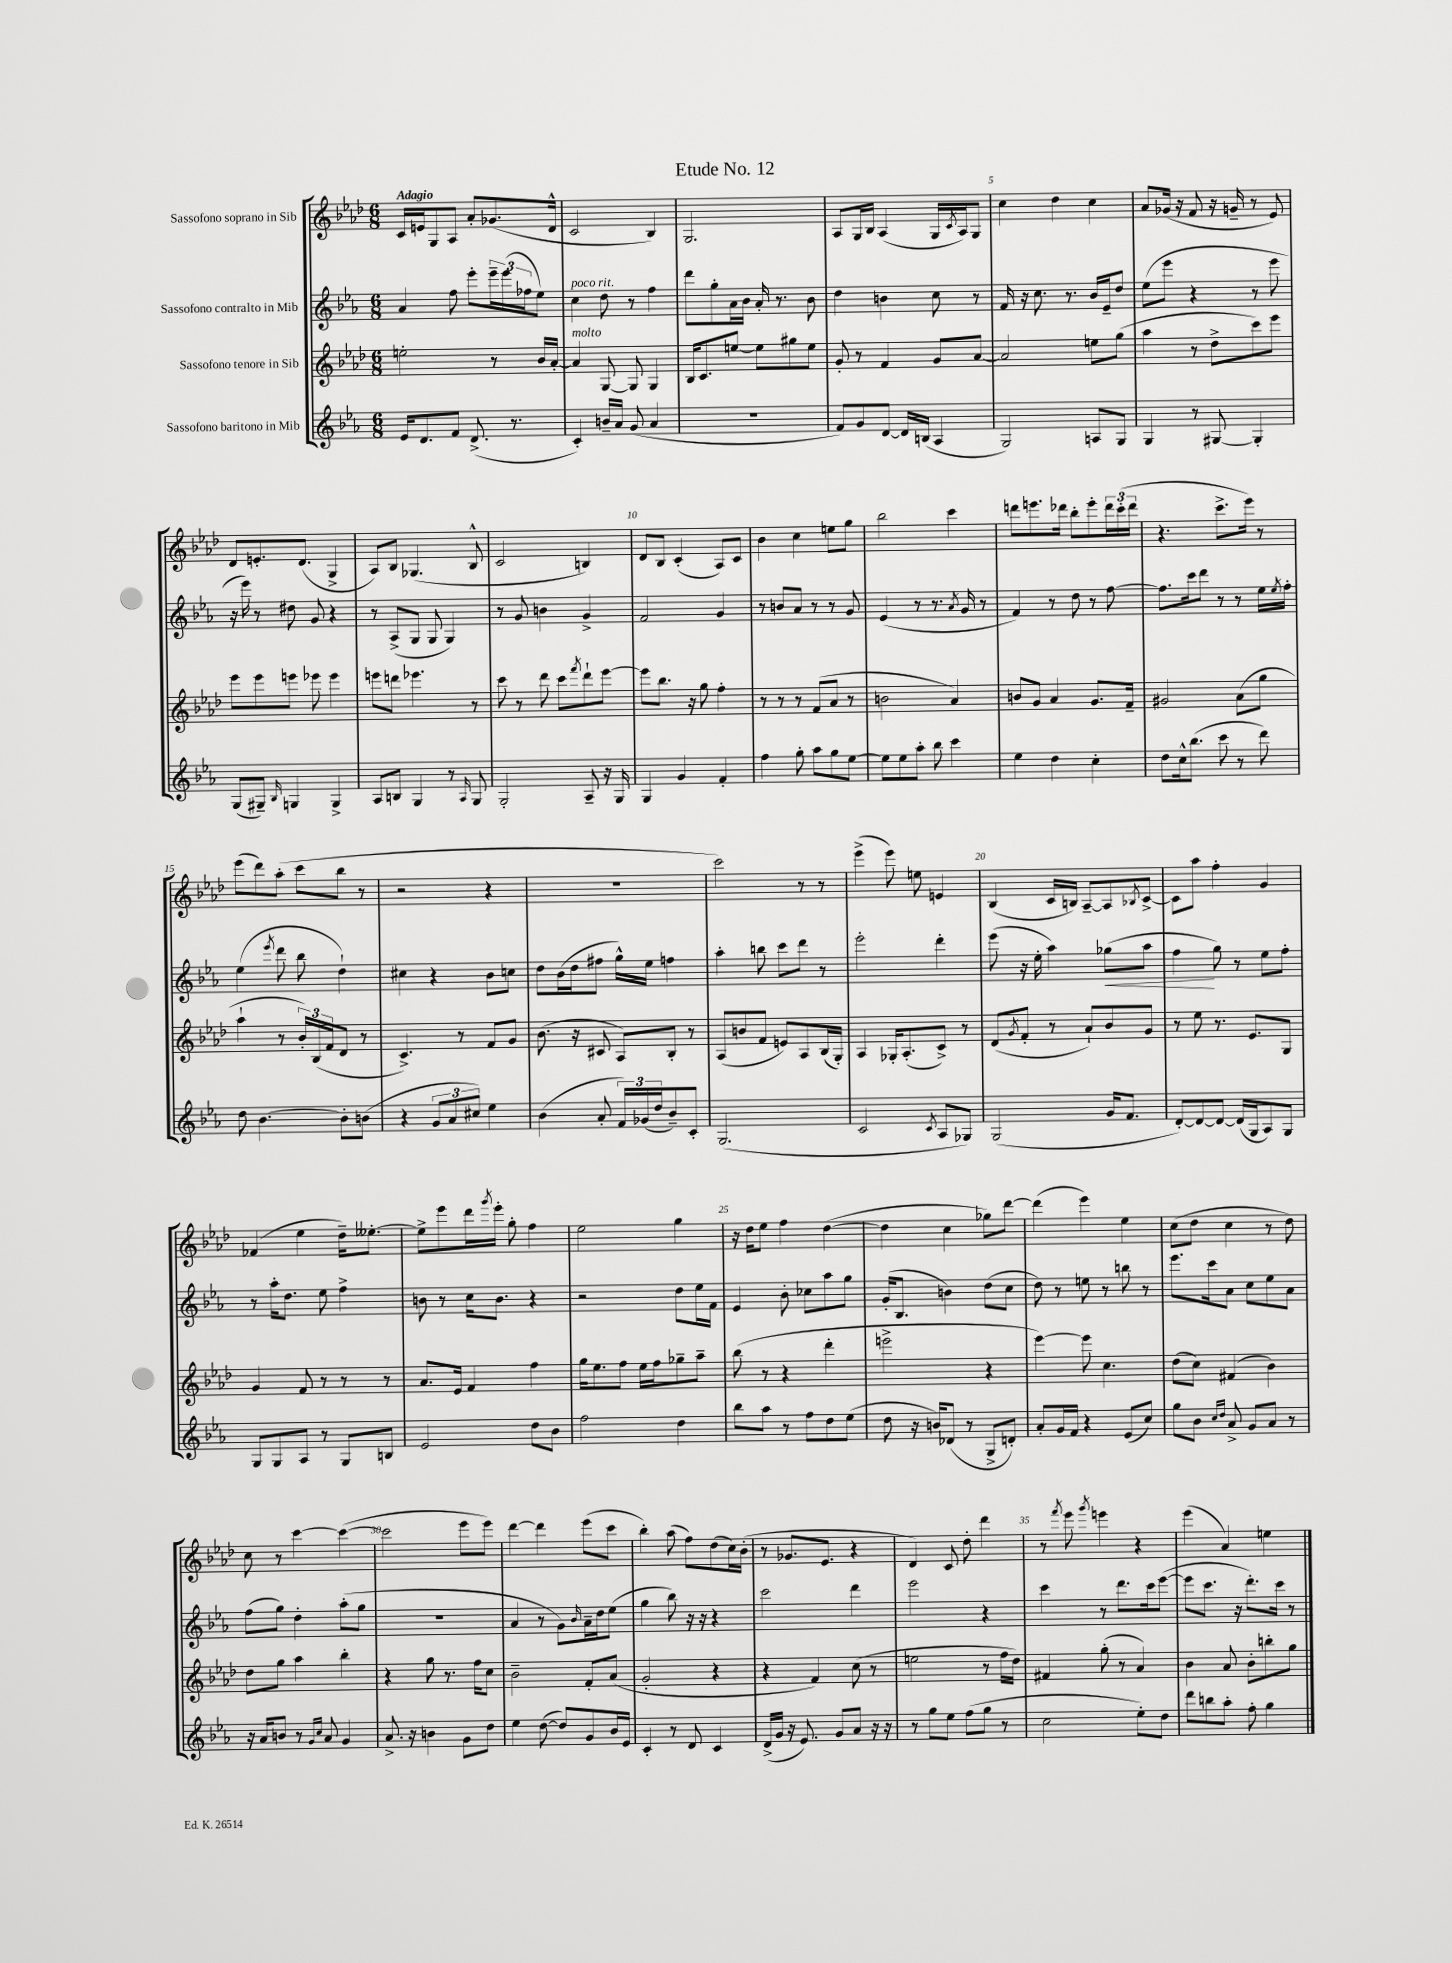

**kern	**kern	**kern	**kern
*staff4	*staff3	*staff2	*staff1
*clefG2	*clefG2	*clefG2	*clefG2
*k[b-e-a-]	*k[b-e-a-d-]	*k[b-e-a-]	*k[b-e-a-d-]
*M6/8	*M6/8	*M6/8	*M6/8
16e-/LK	2ee'\	4a-/	16c/LL
8.d/	.	.	16e/J
.	.	.	8G/
8f/J	.	8ff\	8A-/J
(8.d^/	.	8eee-'\L	8a-'/L
.	8r	24eee-~\L	(8.g-/
.	.	(24eee-\	.
8.r	.	.	.
.	.	24ff-\J	.
.	16b-/LL	8ee-\J)	.
.	[16a-'/JJ	.	16d-^^/Jk
=	=	=	=
4c'/)	4a-/]	4cc\	2c/
16b~/LL	[8G/	8dd\	.
16a-/JJ	.	.	.
(8g/	8G/]	8r	.
4a-/	4G/	4ff\	4B-/)
=	=	=	=
2.r	16B-/LK	8ddd\L	2.G/
.	8.c/	.	.
.	.	8gg'\	.
.	[8ee/J	16a-\L	.
.	.	16b-\JJ	.
.	8ee\]L	16a-'/	.
.	.	8.r	.
.	8gg#\	.	.
.	8ee\J	8b-\	.
=	=	=	=
8f/L)	8g'/	4dd\	8A-/L
8g/	8r	.	16G/L
.	.	.	16B-/JJ
[8d/J	4f/	4b\	(4A-/
16d/]LL	.	.	.
(16B/JJ	.	.	.
4A-/	8g/L	8cc\	16G/LL
.	.	.	8qc/
.	.	.	16A-/J)
.	[8a-/J	8r	8G/J
=	=	=	=
2G/)	2a-/]	16f/	4cc\
.	.	16r	.
.	.	8.cc\	.
.	.	.	4dd-\
.	.	8.r	.
8A/L	8ee\L	16b-/LL	4cc\
.	.	16e-~/J	.
8G/J	(8gg\J	8dd/J	.
=	=	=	=
4G/	4aa-\	(8ee-\L	8a-/L
.	.	8eee-\J	(16g-/Jk
.	.	.	16r
8r	8r	4r	8f/
[8G#/	8dd-^\L	.	16r
.	.	.	16g~/
4G#'/]	8ccc\)	8r	8r
.	8eee-\J	8eee-\	8e-/)
=	=	=	=
(8G/L	8eee-\L	16r	8d-/L
.	.	16eee-\)	.
8G#~/J)	8eee-\	8r	8.e'/
16qqB-/	.	.	.
4G/	8eee\J	8dd#\	.
.	.	.	(8.d-/J
.	8eee-\	8g/	.
4G^/	4eee-\	4r	4G^/
=	=	=	=
8A-/L	8eee\L	8r	8A-/L)
8B/J	8ddd\J	(8A-^/L	8B-/J
4G/	4.eee-\	8G/J	(4.G-/
.	.	8G/	.
8r	.	4G/)	.
16qqA-/	.	.	.
8G/	8r	.	8B-^^/
=	=	=	=
2G'/	8ccc\	8r	2c/
.	8r	8g/	.
.	8ddd-\	4b\	.
.	8ccc\L	.	.
.	8qfff/	.	.
8A-~/	8ddd-`\	4g^/	4B/)
16r	[8eee-\J	.	.
16G/	.	.	.
=	=	=	=
4G/	8eee-\]L	2f/	8d-/L
.	8.bb-\J	.	8B-/J
4g/	.	.	(4c'/
.	16r	.	.
.	8gg\	.	.
4f'/	4ff'\	4g/	8A-/L)
.	.	.	8c/J
=	=	=	=
4ff\	8r	8r	4b-\
.	8r	8b/L	.
8gg'\	8r	8a-/J	4cc\
8aa-\L	(8f/L	8r	.
8gg\	8a-/J	8r	8ee\L
[8ee-\J	8r	8g/	8gg\J
=	=	=	=
8ee-\]L	2b\	(4e-/	2bb-\
8ee-\	.	.	.
8aa-'\J	.	8r	.
8bb-\	.	8.r	.
4ccc\	4a-/)	.	4ccc\
.	.	8qa-/	.
.	.	16g/	.
.	.	8r	.
=	=	=	=
4ee-\	8b/L	4f/)	8ddd\L
.	8g/J	.	8.eee\
4dd\	4a-/	8r	.
.	.	.	16ddd-\Jk
.	.	8dd\	8bb-'\L
4cc'\	8.g/L	8r	8eee'\
.	.	[8ff\	24ddd-\L
.	.	.	(24ccc'\
.	16f~/Jk	.	.
.	.	.	24ddd-\JJ
=	=	=	=
8dd\L	2g#/	8.ff\]L	4.r
16cc^^\k	.	.	.
(8.bb-\J	.	16ccc\k	.
.	.	8ddd\J	.
8ccc\	.	8r	8.ccc^\L
8r	(8a-\L	8r	.
.	.	.	16eee-\Jk)
8ddd\)	8gg\J	16ee-\LL	8r
.	.	8qee-/	.
.	.	16ff'\JJ	.
=	=	=	=
8dd\	4aa-`\	(4ee-\	(8eee-\L
[4.b-\	.	.	8ddd-\)
.	.	8qeee-/	.
.	8r	8ddd\	(8aa-'\J
.	24b-'/LL)	8bb-\	8ccc\L
.	(24B-/	.	.
.	24f/J	.	.
8b-'\]L	8d-/J	4dd`\)	8bb-\J
(8b\J	8r	.	8r
=	=	=	=
4r	4.c^/)	4cc#\	2r
12g/L	.	4r	.
12a-/	.	.	.
.	8r	.	.
12cc#/J)	.	.	.
4ee-\	8f/L	8b-\L	4r
.	8g/J	8cc\J	.
=	=	=	=
(4b-\	(8.b-\	8dd\L	2.r
.	.	(16b-\L	.
.	16r	16dd\J	.
8a-'/	8c#/	8ff#\J	.
24f/LL)	8A-/L)	16gg^^\LL)	.
(24g-/	.	.	.
.	.	16ee-\JJ	.
24dd/J	.	.	.
8b-~/)	8B-'/J	4ff\	.
8c'/J	8r	.	.
=	=	=	=
(2.G/	(8A-/L	4aa-'\	2ccc\)
.	8b/	.	.
.	8f/J	8bb\	.
.	8e/L)	8ccc\L	.
.	8A-/	8ddd\J	8r
.	(16B-/L	8r	8r
.	16G'/JJ)	.	.
=	=	=	=
2c/	4A-/	2eee-'\	(4eee-^\
.	16G-'/LK	.	8eee-\)
.	(8.A-'/	.	.
.	.	.	8ee\
8qc/	.	.	.
8A-/L	8c^/J)	4ddd'\	4e/
8G-/J)	8r	.	.
=	=	=	=
(2G/	(8d-/L	(8eee-\	(4B-/
.	8qg/	.	.
.	8f'/J	16r	.
.	.	16ee-'\	.
.	8r	4aa-\)	16c/LL
.	.	.	16B/JJ)
.	8a-`/L)	.	[8A-~/L
16g/LK	8b-/	(8gg-\L	8A-/]
8.f/J	.	.	.
.	.	.	8qB-/
.	8g/J	8aa-\J	[8c^/J
=	=	=	=
[8d'/L)	8r	4ff\	8c\]L
8d/_	8ee-\	.	8aa-\J
8d/_J	8.r	8gg\)	4ff'\
(16d/]LL	.	8r	.
16G/J	8.e-/L	.	.
8A-/)	.	8ee-\L	4g/
8G/J	8G/J	8ff'\J	.
=	=	=	=
8G/L	4g/	8r	(4f-/
8G/	.	16aa-'\LK	.
.	.	8.dd\J	.
8A-/J	8f/	.	4ee-\
8r	8r	8ee-\	.
8G/L	8r	4ff^\	16dd-~\LK)
.	.	.	[8.ee--'\J
8B/J	8r	.	.
=	=	=	=
2e-/	8.a-/L	8b\	8ee--^\]L
.	.	8r	8eee-\
.	16e-/Jk	.	.
.	4f/	16cc\LK	16ddd-\L
.	.	.	8qggg/
.	.	8.b\J	16eee-'\JJ
.	.	.	8gg'\
8dd\L	4ff\	4r	4ff\
8b-\J	.	.	.
=	=	=	=
2ff\	16gg\LK	2r	2ee-\
.	8.ee-\	.	.
.	8ff\J	.	.
.	16ee-\LL	.	.
.	16ff\J	.	.
4dd\	8gg-~\	8dd\L	4gg\
.	8aa-~\J	16ee-\L	.
.	.	16f\JJ	.
=	=	=	=
8bb-\L	(8bb-\	4e-/	16r
.	.	.	16dd-\LK
8aa-\J	8r	.	8ee-\J
8r	4r	8b-'\	4ff\
8ff\L	.	8cc-\L	.
8dd\	4ddd-'\	8aa-\	([4dd-\
(8ee-\J	.	8gg\J	.
=	=	=	=
8dd\	2eee^\	(16g'/LK	4dd-\]
.	.	8.B-/J	.
16r	.	.	.
16b/LK)	.	.	.
(8d-/J	.	4b\)	4cc\
8r	.	.	.
8G^/L	4r	(8dd\L	8gg-\L)
8d'/J)	.	8cc\J	[8ddd-\J
=	=	=	=
8a-'/L	[4eee-\)	8dd\)	(4ddd-\]
16g/L	.	8r	.
16f/JJ	.	.	.
4r	8eee-\]	8ee\	4eee-\)
.	4.cc\	8r	.
(8e-/L	.	8bb\	4ee-\
8cc/J)	.	8r	.
=	=	=	=
8gg\L	(8dd-\L	8.eee-\L	(8cc\L
8b-\J	8cc\J)	.	8dd-\J
.	.	16ccc\k	.
16qqcc/LL	.	.	.
16qqdd/JJ	.	.	.
8a-^/	(4f#/	8a-\J	4cc\
8g/L	.	8cc\L	.
8a-/J	4b-\)	8ee-\	8r
8r	.	8a-\J	8dd-\)
=	=	=	=
16r	8dd-\L	(8ff\L	8cc\
16a-/LK	.	.	.
8b/J	8gg\J	8gg\J)	8r
8r	4aa-\	4dd'\	[4ccc\
16qqg/LL	.	.	.
16qqcc/JJ	.	.	.
8a-/	.	.	.
4g/	4bb-'\	(8aa-'\L	(4ccc\_
.	.	8gg\J	.
=	=	=	=
8.a-^/	4r	2.r	2ccc\]
16r	.	.	.
4b\	8gg\	.	.
.	8.r	.	.
8g\L	.	.	8eee-\L
.	16ff\LK	.	.
8dd\J	8cc\J	.	8eee-\J)
=	=	=	=
4ee-\	2b-~\	4a-/	[4ddd-\
([8dd\	.	8r	4ddd-\]
8dd/]L)	.	8g\L)	.
.	.	16qqb-/	.
8g/	8f'/L	16a-~\L	(8eee-\L
.	.	16dd\J	.
16b-/L	(8a-/J	(8ee-\J	8ccc\J
16e-/JJ	.	.	.
=	=	=	=
4c'/	2g'/	4gg\	4bb-'\)
8r	.	8bb-\)	(8aa-\
8d/	.	16r	8ff\L)
.	.	16r	.
4c/	4r	4r	(8dd-\
.	.	.	16cc\L)
.	.	.	(16b-'\JJ
=	=	=	=
(16d^/LL	4r	2ccc\	8r
16g/JJ	.	.	.
16r	.	.	8.g-/L
8.e-/)	.	.	.
.	4f/)	.	.
.	.	.	8.e-/J
8g/L	.	.	.
8a-/J	(8cc\	4ddd\	4r
16r	8r	.	.
16r	.	.	.
=	=	=	=
8r	2ee\	2eee-\	4d-/)
8gg\L	.	.	.
8ee-\J	.	.	8c/
(8ff\L	.	.	8dd-'\
8gg\J	8r	4r	4ddd-\
8r	16ff\LL	.	.
.	16dd-\JJ)	.	.
=	=	=	=
2cc\	4f#/	4ccc\	8r
.	.	.	8qfff/
.	.	.	8eee-\
.	.	.	8qggg/
.	(8gg'\	8r	4eee\
.	8r	8.ddd\L	.
8ee-'\L)	4a-/)	.	4r
.	.	16ccc\k	.
8dd\J	.	([8eee-\J	.
=	=	=	=
8ddd\L	4b-\	8eee-\]L	(4eee-\
8bb\	.	8.ccc\J	.
8aa-'\J	8a-/	.	4a-/)
.	.	16r	.
8ff'\	8b-'\L	8.ddd'\L)	.
4gg\	8bb'\	.	4ee\
.	.	16ccc\Jk	.
.	8gg\J	8r	.
==	==	==	==
*-	*-	*-	*-
